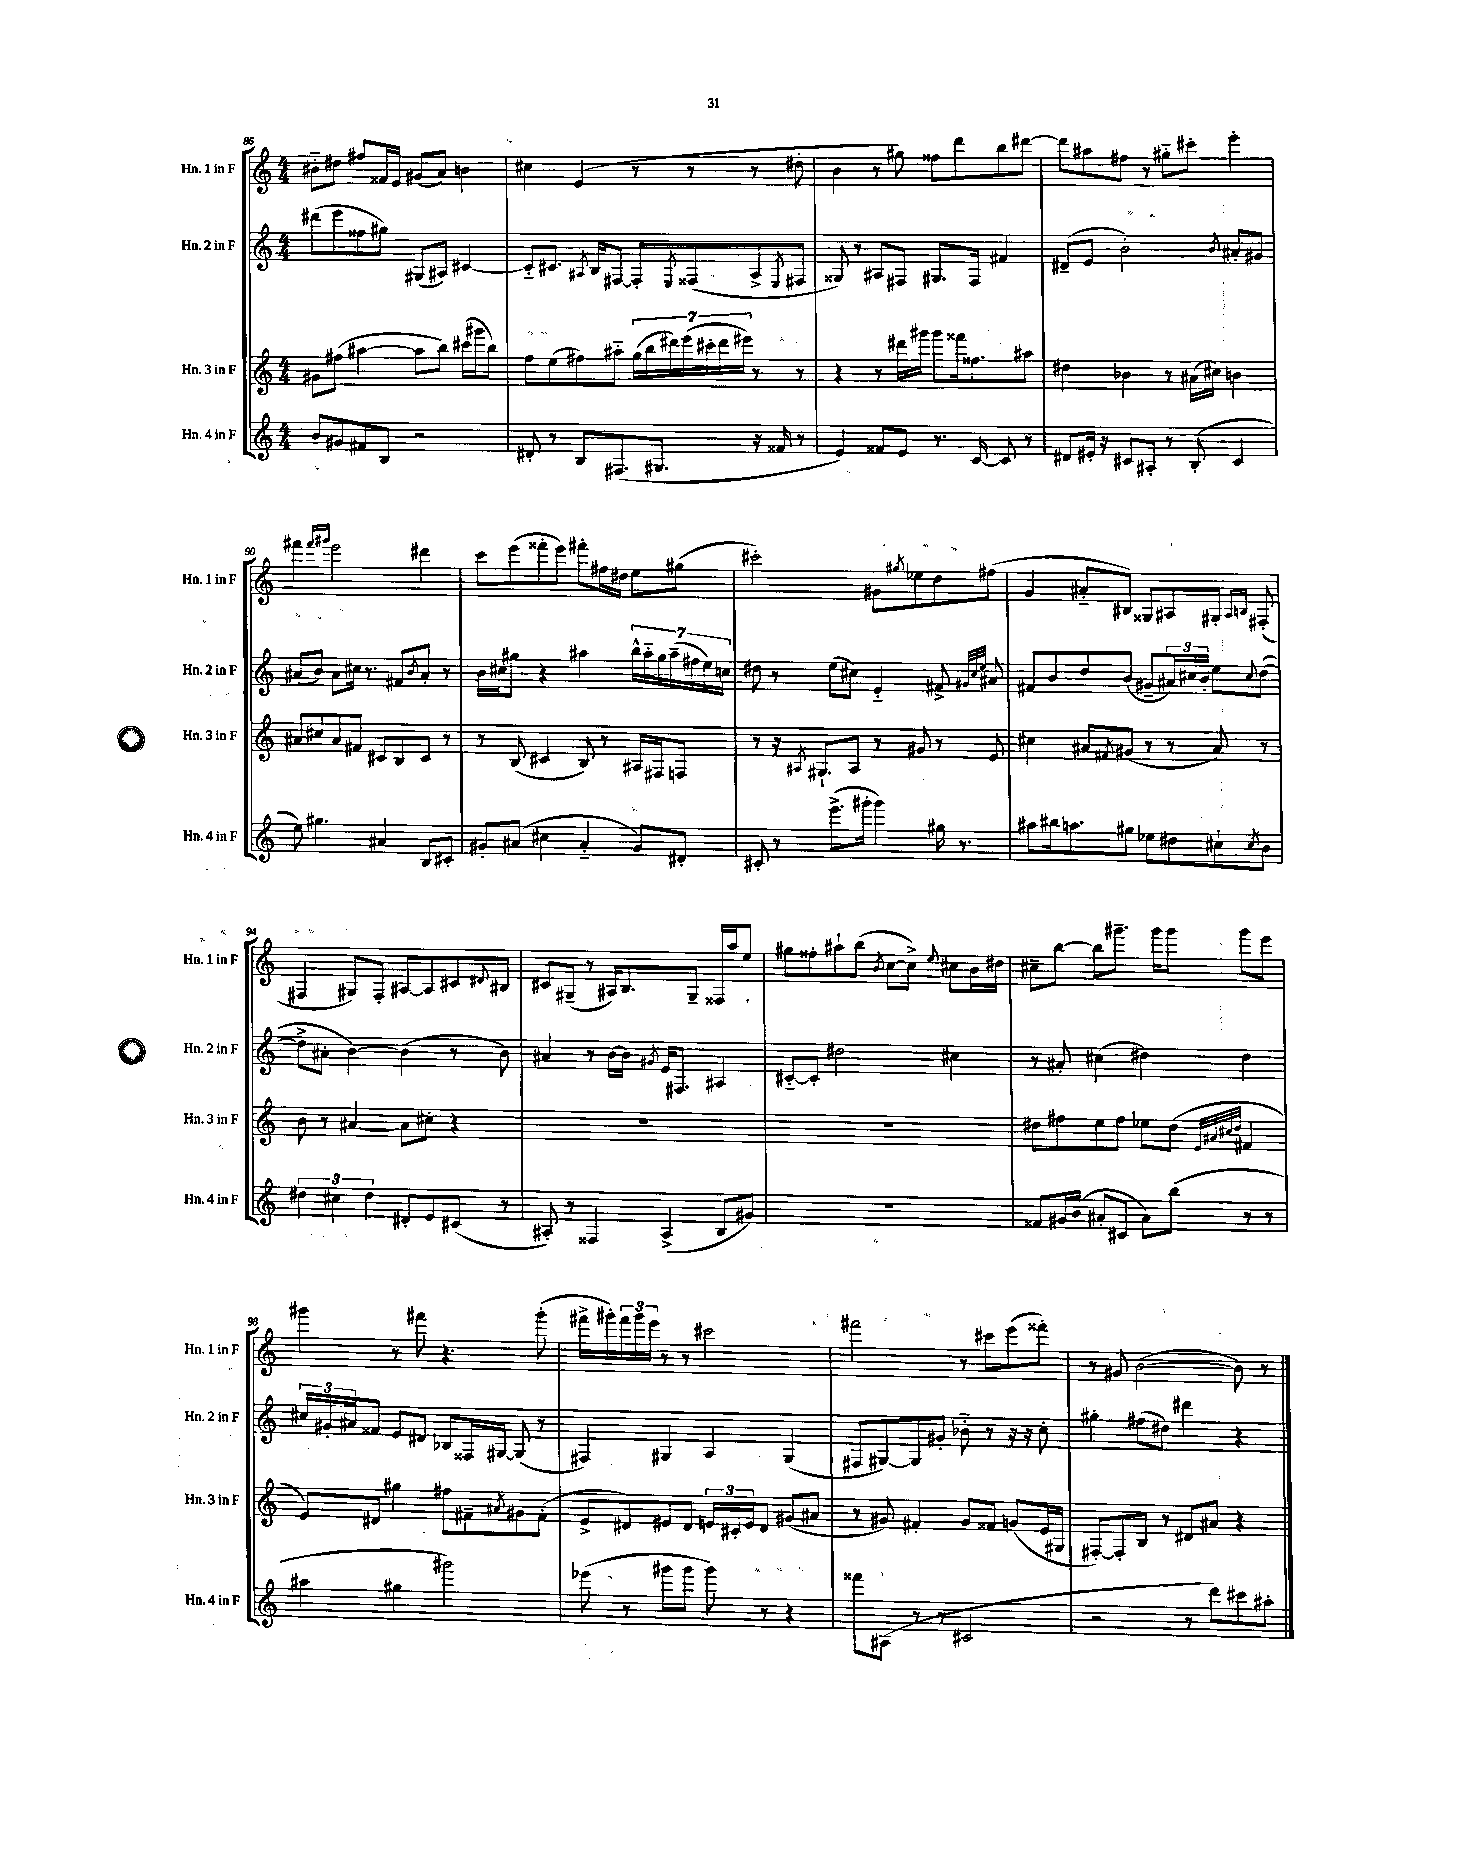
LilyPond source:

<<
\new StaffGroup <<
\new Staff = "s0" \with { instrumentName = "Hn. 1 in F" shortInstrumentName = "Hn. 1 in F" } {
    \clef treble \key c \major \numericTimeSignature \time 4/4
    bis'8-_ dis''8 fis''8 fisis'16 e'16 gis'8( a'8) b'4 |
    cis''4 e'4( r8 r8 r8 dis''8-. |
    b'4 r8 gis''8) fisis''8 d'''8 b''8 dis'''8~ |
    dis'''8 ais''8 fis''8 r8 gis''8-_ cis'''8-. e'''4-. |
    fis'''4 \grace { fis'''16 gis'''16 } e'''2 dis'''4 |
    c'''8 e'''8( fisis'''8-. e'''8) fis'''8-. fis''16 dis''16 e''8 gis''8( |
    cis'''2-.) gis'8 \acciaccatura { gis''8 } ees''8 d''8 fis''8( |
    g'4 ais'8-_ bis8) gisis8 ais8 gis8-. \grace { ais16 b16 } fis8-.( |
    fis4 gis8) fis8-. ais8~ ais8 cis'8 \appoggiatura { dis'8 } bis8 |
    cis'8 gis8--( r8 ais16) b8. gis8-- fisis16 a''16 e''8 |
    gis''8 fisis''8-. ais''8-! b''8( \acciaccatura { b'8 } c''8~ c''8->) \appoggiatura { e''8 } cis''8 b'16 dis''16 |
    cis''8-- b''8~ b''8 gis'''8.-- gis'''16 gis'''8 gis'''8 e'''8 |
    gis'''4 r8 fis'''8 r4. gis'''8-.( |
    fis'''16-> gis'''16-.) \tuplet 3/2 { fis'''16 gis'''16 e'''16 } r8 r8 cis'''2 |
    fis'''2 r8 cis'''8 e'''8( fisis'''8-.) |
    r8 gis'8 b'2~( b'8) r8 \bar "|." |
}
\new Staff = "s1" \with { instrumentName = "Hn. 2 in F" shortInstrumentName = "Hn. 2 in F" } {
    \clef treble \key c \major \numericTimeSignature \time 4/4
    dis'''8( e'''8 fisis''8 gis''8) gis8( ais8) cis'4~ |
    cis'8-_ cis'8. \acciaccatura { ais8 } b16 fis8~ fis8-. \acciaccatura { e8 } fisis8( ais8-> \acciaccatura { e8 } fis8 |
    gisis8) r8 ais8 fis8 gis8. fis16 fis'4 |
    dis'8--( e'8 b'2-.) \acciaccatura { b'8 } ais'8-. gis'8 |
    ais'8( b'8) ais'8 cis''16 r8. fis'8 \acciaccatura { b'8 } ais'8-. r8 |
    b'16 cis''16 gis''8 r4 ais''4 \tuplet 7/4 { b''16-^ ais''16-_ gis''16 ais''16--( fis''16 e''16) c''16 } |
    dis''8 r8 e''8( cis''8) e'4-_ fis'8-> \grace { gis'32 cis''32 e''32 } ais'8 |
    fis'8 b'8 d''8 b'8( gis'8-- \tuplet 3/2 { ais'16) cis''16 b'16-. } e''8 \appoggiatura { cis''8 } d''8~( |
    d''8-> ais'8-. b'4~) b'4( r8 b'8) |
    ais'4 r8 b'16~ b'16 \acciaccatura { gis'8 } e'16 fis8. ais4 |
    cis'8~-_ cis'8-. dis''2 cis''4 |
    r8 ais'8-. cis''4( dis''4) dis''4 |
    \tuplet 3/2 { cis''16 gis'16-. ais'16 } fisis'8 e'8 dis'8 bes8 fisis16 gis16~ gis8( r8 |
    fis4) gis4 a4 gis4( |
    fis8 gis8~) gis8 gis'8-. bes'8-_ r8 r16 r16 c''8-. |
    gis''4-. fis''8( dis''8) dis'''4 r4 \bar "|." |
}
\new Staff = "s2" \with { instrumentName = "Hn. 3 in F" shortInstrumentName = "Hn. 3 in F" } {
    \clef treble \key c \major \numericTimeSignature \time 4/4
    gis'8 fis''8( ais''4~ ais''8 b''8) cis'''16( gis'''16 b''8) |
    f''8 e''8( fis''8) ais''8-_ \tuplet 7/4 { g''16( b''16 dis'''16) e'''16( cis'''16-. dis'''16 eis'''16) } r8 r8 |
    r4 r8 dis'''16 gis'''16 gis'''8 fisis'''16 fisis''8. ais''8 |
    dis''4 bes'4 r8 ais'16( cis''16) b'4 |
    ais'8 cis''8 ais'8 fis'8 cis'8 b8 cis'8 r8 |
    r8 b8( cis'4 b8) r8 ais16 fis16 f8 |
    r8 r16 \acciaccatura { ais8 } gis8.-! ais8 r8 gis'8 r8 e'8 |
    cis''4 ais'8 \acciaccatura { fis'8 } gis'8( r8 r8 ais'8) r8 |
    b'8 r8 ais'4~ ais'8 cis''8-. r4 |
    R1 |
    R1 |
    dis''8 fis''8 e''8 fis''8 ees''8 dis''8( \grace { e'32 ais'32 cis''32 dis''32 } fis'4 |
    e'8) dis'8 gis''4 fis''8 fis'8-- \acciaccatura { ais'8 } gis'8 fis'8-.( |
    e'8-> dis'8) eis'8 dis'8 \tuplet 3/2 { e'16 cis'16-. e'16 } dis'8 gis'8( ais'8 |
    r8 gis'8) fis'4-. gis'8 fisis'8 g'8( e'16 gis16 |
    fis8~-.) fis8-. b8 r8 dis'8 ais'8 r4 \bar "|." |
}
\new Staff = "s3" \with { instrumentName = "Hn. 4 in F" shortInstrumentName = "Hn. 4 in F" } {
    \clef treble \key c \major \numericTimeSignature \time 4/4
    b'8 gis'8 fis'8 b8 r2 |
    dis'8-. r8 b8 fis8.( gis8. r16 fisis'16 r8 |
    e'4) fisis'8 e'8 r8. c'16~ c'8 r8 |
    dis'8 eis'16-. r16 cis'8 ais8-. r8 b8-.( cis'4 |
    e''8) gis''4. ais'4 b8 cis'8-. |
    gis'8-. ais'8( cis''4 ais'4-_ gis'8) dis'8-. |
    cis'8-. r8 e'''8.->( gis'''16-. gis'''4) gis''16 r8. |
    ais''8 bis''16 a''8. gis''8 ees''8 dis''8 cis''8-! \acciaccatura { cis''8 } b'8 |
    \tuplet 3/2 { dis''4 cis''4 dis''4 } dis'8-. e'8 cis'8( r8 |
    ais8-.) r8 fisis4 ais4->( b8 gis'8) |
    R1 |
    fisis'8 gis'16 b'16( ais'8-. cis'8 ais'8) b''8( r8 r8 |
    ais''4 gis''4 gis'''2) |
    ees'''8( r8 gis'''8 gis'''8 gis'''8) r8 r4 |
    fisis'''8 ais8( r8 r8 cis'2 |
    r2 r8 d'''8) cis'''8 ais''8-. \bar "|." |
}
>>
>>
\layout { \context { \Score currentBarNumber = #86 } }
